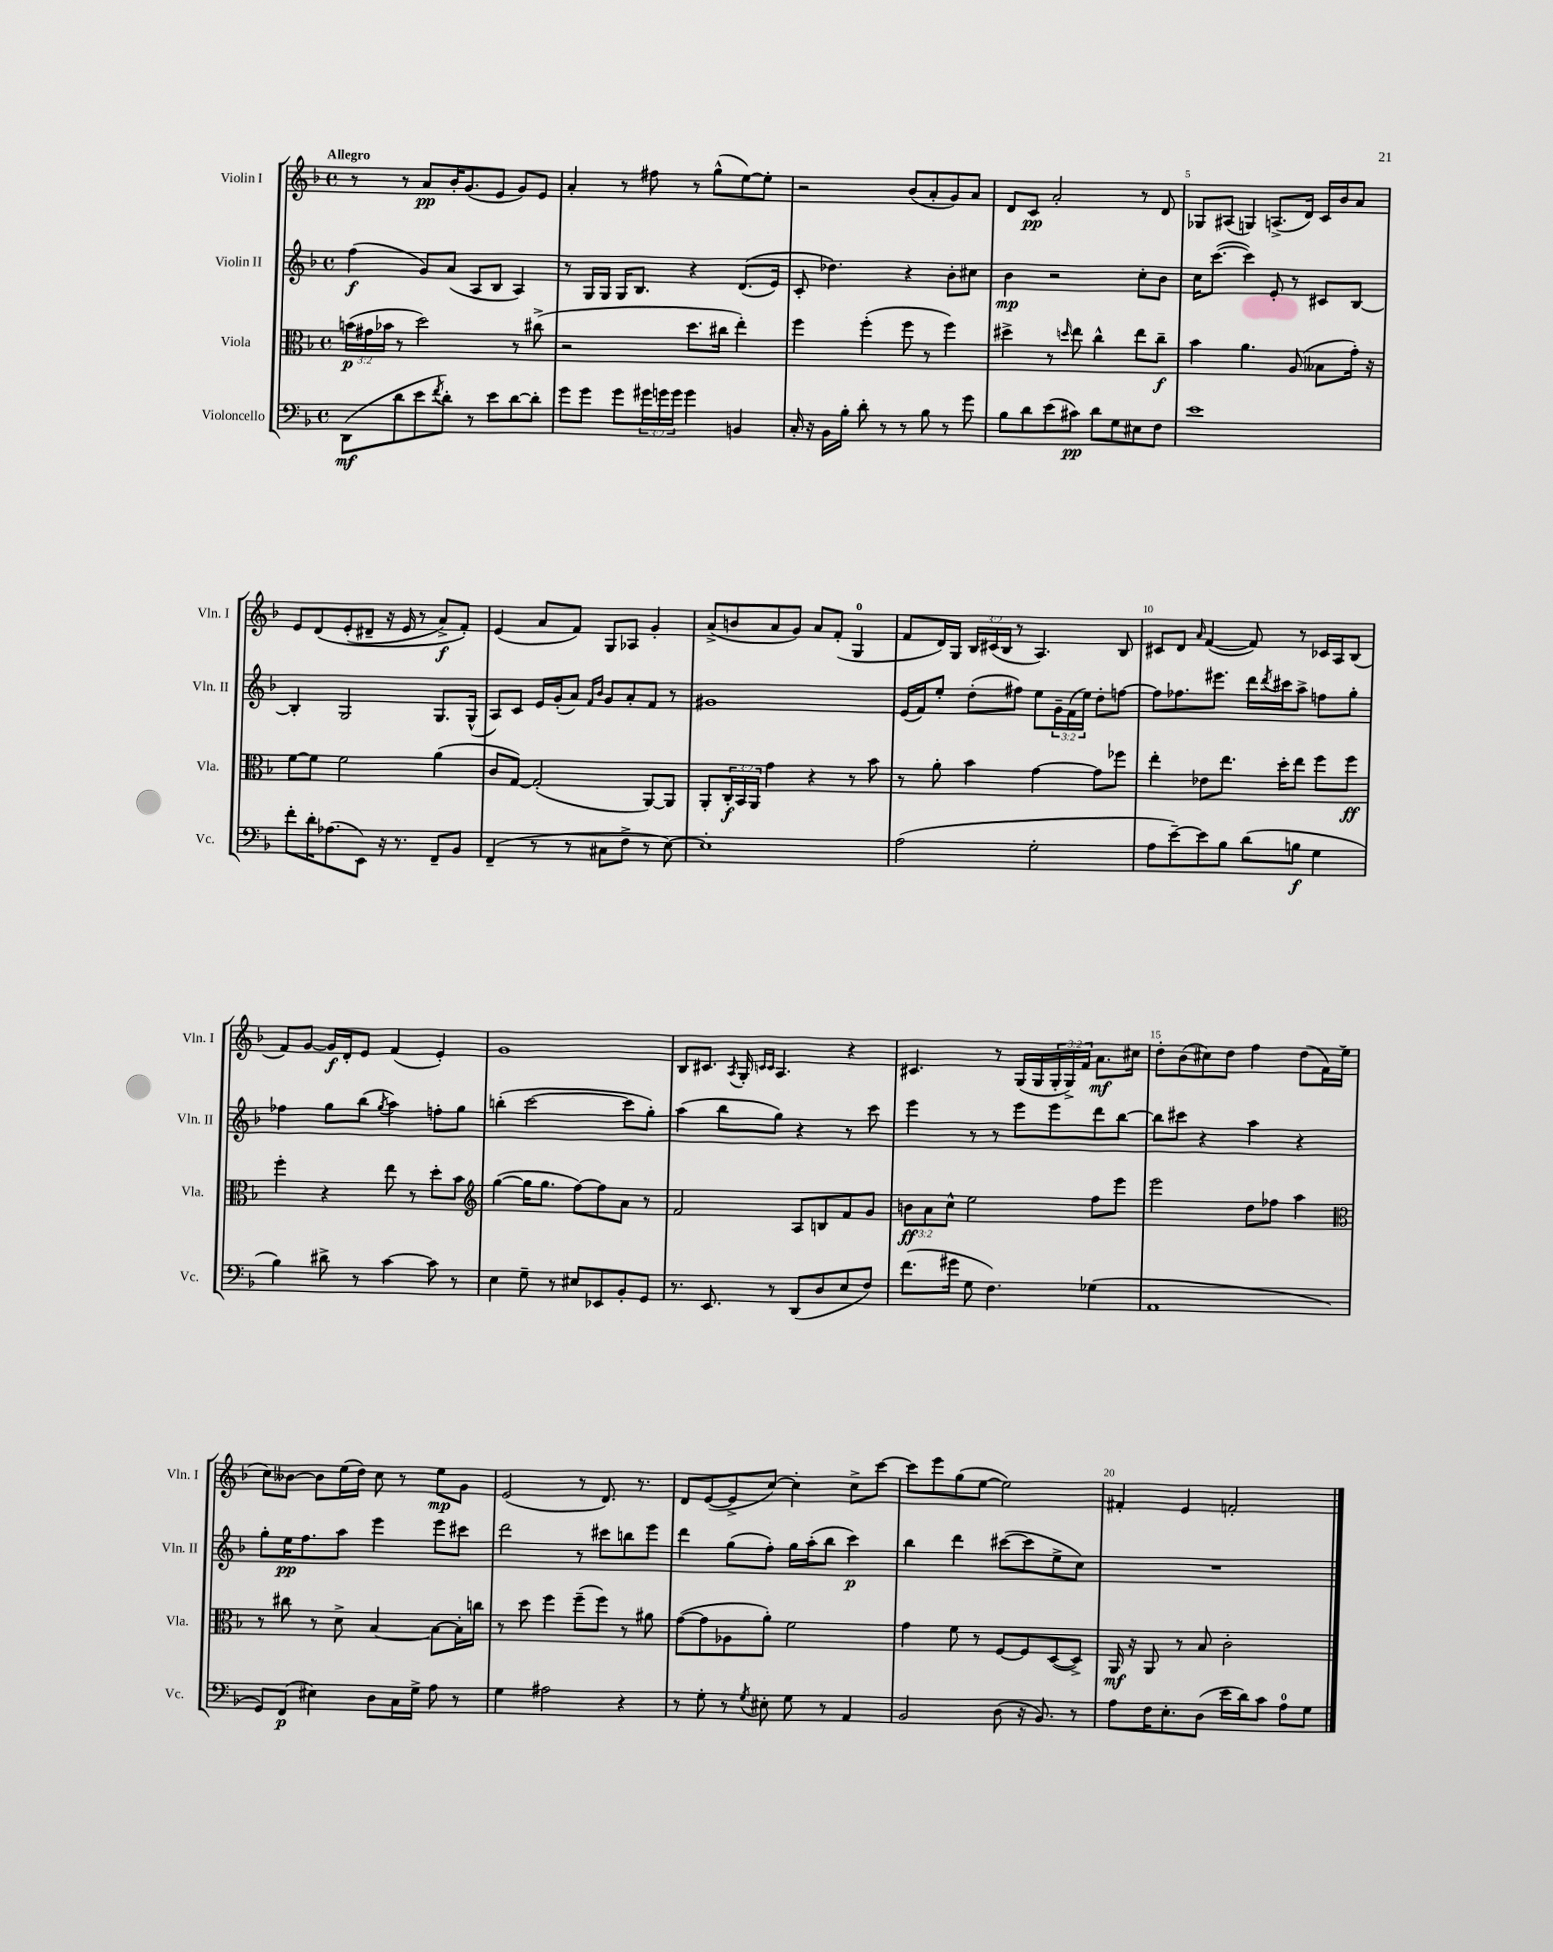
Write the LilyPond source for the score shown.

<<
\new StaffGroup <<
\new Staff = "s0" \with { instrumentName = "Violin I" shortInstrumentName = "Vln. I" } {
    \clef treble \key f \major \defaultTimeSignature \time 4/4 \override Staff.TupletNumber.text = #tuplet-number::calc-fraction-text \tempo "Allegro"
    r8 r8 a'8\pp bes'16-. g'8.( e'8 g'8) e'8 |
    a'4-. r8 fis''8 r8 g''8-^( e''8~) e''8-. |
    r2 bes'8( a'8-. g'8) a'8 |
    d'8 c'8\pp a'2-. r8 d'8 |
    ges8 ais8( g4) a8.->( d'16) c'16 bes'16 a'8 |
    e'8 d'8\( e'8-.( dis'8-- r16 e'16 r8 a'8->\f) f'8-.\) |
    e'4( a'8 f'8) g8 aes8 g'4-. |
    a'8->( b'8 a'8 g'8) a'8 f'8-.( g4-0 |
    f'8 d'16) g16 \tuplet 3/2 { bes16 cis'16( bes16 } r8 a4.) bes8 |
    cis'8 d'8 \grace { a'16 } f'4~( f'8) r8 ces'16 a16 bes8( |
    f'8) g'8~ g'16\f d'16-. e'8 f'4( e'4-.) |
    g'1 |
    bes8 cis'8. \acciaccatura { a8 } g16-. \grace { c'16 c'16 } a4. r4 |
    cis'4. r8 g16( g16 \tuplet 3/2 { g16-. g16->) f'16 } a'8.\mf cis''16 |
    d''8-. bes'8( cis''8) d''8 f''4 d''8( f'16) e''16( |
    c''8) beses'8~ beses'8 e''16( d''16) c''8 r8 e''8\mp g'8 |
    e'2( r8 d'8.) r8. |
    d'8 e'8~( e'8-> c''8~) c''4-. c''8-> c'''8~ |
    c'''8 e'''8 g''8( e''8~ e''2) |
    fis'4-. e'4 f'2-. \bar "|." |
}
\new Staff = "s1" \with { instrumentName = "Violin II" shortInstrumentName = "Vln. II" } {
    \clef treble \key f \major \defaultTimeSignature \time 4/4 \override Staff.TupletNumber.text = #tuplet-number::calc-fraction-text
    f''4\f( g'8) a'8( a8 bes8 a4) |
    r8 g16 g16 g16 bes8. r4 d'8.(\( e'16) |
    c'8-. des''4.\) r4 bes'8-. cis''8 |
    bes'4\mp r2 c''8-. bes'8 |
    c''16 c'''8.~( c'''4) e'8-. r8 cis'8 bes8~ |
    bes4-. g2 g8. g16-^( |
    a8) c'8 e'16 g'16-.( a'8) \grace { f'16 bes'16 } g'8 a'8-. f'8 r8 |
    gis'1 |
    e'16( f'16) e''8-. d''8-.( fis''8) e''8 \tuplet 3/2 { g'16-- f'16( e''16) } d''8-. f''8~ |
    f''8 fes''8. eis'''8. d'''16 \acciaccatura { d'''8 } cis'''16 a''8-> f''8 g''8-. |
    fes''4 g''8 bes''8( \acciaccatura { g''8 } a''4) f''8-. g''8 |
    b''4-.( c'''2~ c'''8 g''8-.) |
    a''4( bes''8 g''8) r4 r8 c'''8 |
    e'''4 r8 r8 e'''8 e'''8 d'''8 bes''8~ |
    bes''8 cis'''8 r4 a''4 r4 |
    g''8-. e''16\pp f''8. a''8 e'''4 e'''8 cis'''8 |
    d'''2 r8 cis'''8 b''8 e'''8 |
    d'''4 g''8( f''8-.) g''16 a''16-.( bes''8 c'''4\p) |
    bes''4 d'''4 cis'''8~( cis'''8 e''8-> c''8) |
    R1 \bar "|." |
}
\new Staff = "s2" \with { instrumentName = "Viola" shortInstrumentName = "Vla." } {
    \clef alto \key f \major \defaultTimeSignature \time 4/4 \override Staff.TupletNumber.text = #tuplet-number::calc-fraction-text
    \tuplet 3/2 { b'16\p( gis'16 bes'16 } r8 d''2) r8 cis''8->( |
    r2 d''8. cis''16 e''4-.) |
    f''4 f''4-.( f''8 r8 f''4) |
    dis''4-> r8 \grace { d''16 } e''8 c''4-^ e''8 c''8--\f |
    bes'4 a'4. a8( beses8 g'16-.) r16 |
    f'8~ f'8 f'2 a'4( |
    c'8 g8~) g2-.( a,8~) a,8 |
    a,8-. \tuplet 3/2 { c16-.\f bes,16 a,16 } g'4 r4 r8 bes'8 |
    r8 a'8-. bes'4 g'4~ g'8 fes''8 |
    e''4-. ees'8 e''8. d''16-. e''8 f''8 f''8\ff |
    f''4-. r4 e''8 r8 d''8-. bes'8 |
    \clef treble g''4~( g''16 g''8. f''8~) f''8 a'8 r8 |
    f'2 a8 b8 f'8 g'8 |
    \tuplet 3/2 { b'8\ff a'8 c''8-^ } e''2 f''8 e'''8 |
    e'''2 d''8 fes''8 a''4 |
    \clef alto r8 cis''8 r8 d'8-> bes4~ bes8~ bes16-. c''16 |
    r8 d''8 f''4 f''8--( f''8) r8 ais'8 |
    g'8~( g'8 aes8 a'8-.) f'2 |
    g'4 f'8 r8 f8~ f8 d8~( d8->) |
    a,16\mf r16 a,8 r8 bes8 c'2-. \bar "|." |
}
\new Staff = "s3" \with { instrumentName = "Violoncello" shortInstrumentName = "Vc." } {
    \clef bass \key f \major \defaultTimeSignature \time 4/4 \override Staff.TupletNumber.text = #tuplet-number::calc-fraction-text
    d,8\mf( d'8 e'8 \acciaccatura { f'8 } d'8-.) r8 e'8 d'8~ d'8-. |
    g'8 g'8 g'8 \tuplet 3/2 { gis'16 g'16 g'16 } g'4 b,4 |
    c16-. r16 bes,16 bes16-. d'8-. r8 r8 bes8 r8 g'8 |
    bes8 d'8 e'8( cis'8\pp) d'8 g8 eis8 f8 |
    e'1 |
    f'8-. d'16-. aes8.( e,8) r16 r8. f,8-- bes,8 |
    f,4--( r8 r8 cis8 f8-> r8 e8~) |
    e1-. |
    a2( g2-. |
    a8 e'8~--) e'8 bes8 d'8( b8\f g4 |
    bes4) dis'8-> r8 c'4~ c'8 r8 |
    e4 g8-- r8 eis8 ees,8 bes,8-. g,8 |
    r8. e,8. r8 d,8( d8 e8 f8) |
    f'8.( gis'16 g8 f4.) ges4( |
    a,1 |
    g,8) f,8\p( eis4) d8 c16 g16-> a8 r8 |
    g4 ais2 r4 |
    r8 g8-. r8 \acciaccatura { g8 } eis8-. g8 r8 a,4 |
    bes,2 d8( r16 bes,8.) r8 |
    a8 f16 e8.-. d8( e'16 d'16) c'8 a8-0 g8 \bar "|." |
}
>>
>>
\layout { \context { \Score \override BarNumber.break-visibility = ##(#f #t #t) barNumberVisibility = #(every-nth-bar-number-visible 5) } }
